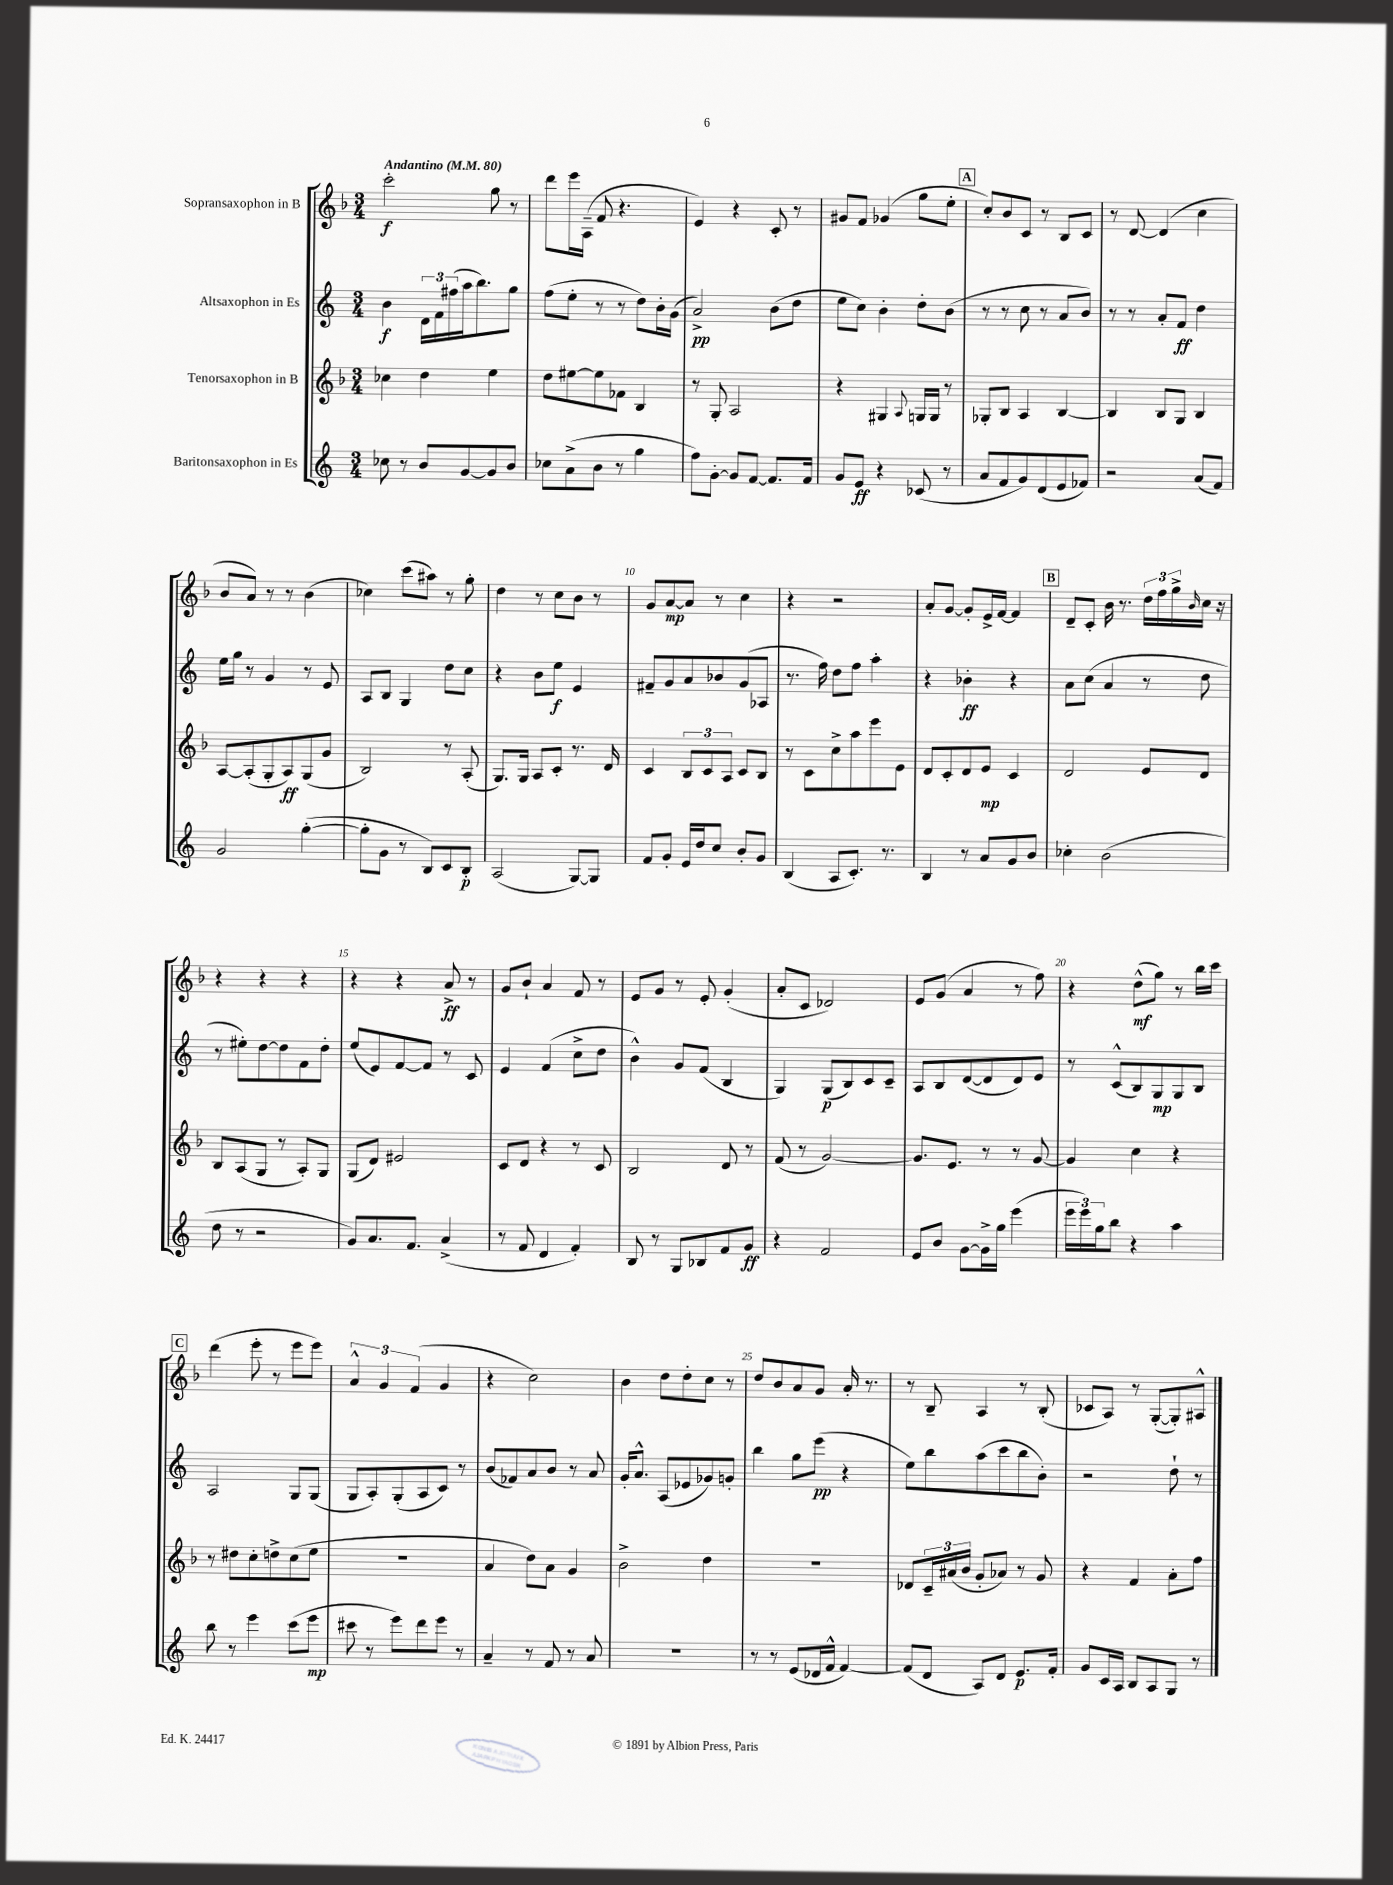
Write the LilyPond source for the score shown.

<<
\new StaffGroup <<
\new Staff = "s0" \with { instrumentName = "Sopransaxophon in B" } {
    \clef treble \key f \major \numericTimeSignature \time 3/4 \tempo "Andantino" 4 = 80
    c'''2-.\f g''8 r8 |
    d'''8 e'''16 a16--( f'8 r4. |
    e'4) r4 c'8-. r8 |
    gis'8 f'8 ges'4( g''8 e''8-. |
    \mark \markup { \box "A" } c''8-.) bes'8 c'8 r8 bes8 c'8 |
    r8 d'8~ d'4( c''4 |
    bes'8 a'8) r8 r8 bes'4( |
    ces''4) c'''8( ais''8) r8 g''8-. |
    d''4 r8 c''8 bes'8 r8 |
    g'8 a'8~\mp a'8 r8 c''4 |
    r4 r2 |
    a'8-. g'8~ g'8-. e'16-> f'16~ f'4 |
    \mark \markup { \box "B" } d'8-- c'8-. bes'16 r8. \tuplet 3/2 { d''16 f''16 g''16-> } \grace { bes'16 } c''16 r16 |
    r4 r4 r4 |
    r4 r4 a'8->\ff r8 |
    g'8 bes'8-! a'4 f'8 r8 |
    e'8 g'8 r8 e'8-. g'4-.( |
    a'8-. c'8 des'2) |
    e'8 g'8( a'4 r8 f''8) |
    r4 d''8-^\mf( g''8) r8 bes''16 c'''16 |
    \mark \markup { \box "C" } d'''4( e'''8-. r8 e'''8 e'''8) |
    \tuplet 3/2 { a'4-^ g'4 f'4( } g'4 |
    r4 c''2) |
    bes'4 d''8 d''8-. c''8 r8 |
    d''8 bes'8 a'8 g'8 a'16-. r8. |
    r8 bes8-- a4 r8 bes8-.( |
    ces'8 a8) r8 g8~-.( g8-.) ais8-^ \bar "|." |
}
\new Staff = "s1" \with { instrumentName = "Altsaxophon in Es" } {
    \clef treble \key c \major \numericTimeSignature \time 3/4
    b'4\f \tuplet 3/2 { d'16 f'16 fis''16( } a''16 b''8.) g''8 |
    f''8( e''8-. r8 r8 d''8) b'16-. g'16( |
    a'2->\pp) b'8( d''8 |
    e''8 c''8) b'4-. d''8-. b'8( |
    \mark \markup { \box "A" } r8 r8 c''8 r8 a'8 b'8) |
    r8 r8 a'8-. f'8\ff d''4 |
    e''16 g''16 r8 g'4 r8 e'8 |
    a8 b8 g4 d''8 c''8 |
    r4 b'8 e''8\f e'4 |
    fis'8-- g'8 a'8 bes'8 g'8( aes8 |
    r8. f''16) d''8 f''8 a''4-. |
    r4 bes'4-.\ff r4 |
    \mark \markup { \box "B" } a'8 c''8( a'4 r8 d''8 |
    r8 eis''8-.) d''8~ d''8 f'8 d''8-. |
    e''8( e'8) f'8~ f'8 r8 c'8 |
    e'4 f'4( c''8-> d''8 |
    b'4-^) g'8 f'8( b4 |
    g4) g8\p( b8) c'8 c'8-- |
    a8 b8 d'8~( d'8 d'8) e'8 |
    r8 c'8-^( b8) g8\mp g8 b8 |
    \mark \markup { \box "C" } a2 g8 g8( |
    g8 a8-.) g8-.( a8 c'8) r8 |
    b'8( fes'8) a'8 b'8 r8 a'8 |
    g'16-. a'8.-^ a8( ees'8 ges'8) g'8-. |
    b''4 g''8 e'''8\pp( r4 |
    e''8) b''8 a''8( c'''8 b''8 b'8-.) |
    r2 d''8-! r8 \bar "|." |
}
\new Staff = "s2" \with { instrumentName = "Tenorsaxophon in B" } {
    \clef treble \key f \major \numericTimeSignature \time 3/4
    ces''4 d''4 e''4 |
    d''8 eis''8~ eis''8 fes'8 bes4 |
    r8 g8-. a2 |
    r4 gis4 \appoggiatura { a8 } g16 g16 r8 |
    \mark \markup { \box "A" } ges8-. bes8 a4 bes4~ |
    bes4 bes8 g8 bes4 |
    a8~ a8-.( g8-. a8\ff) g8( g'8 |
    bes2) r8 a8-.( |
    g8.) g16 a8 c'8-. r8. d'16 |
    c'4 \tuplet 3/2 { bes8 c'8 a8 } c'8 bes8 |
    r8 c'8 c''8-> a''8 e'''8 e'8 |
    d'8 c'8-. d'8 e'8\mp c'4 |
    \mark \markup { \box "B" } d'2 e'8 d'8 |
    bes8 a8( g8 r8 a8-.) g8 |
    g8( d'8) eis'2 |
    c'8 d'8 r4 r8 c'8 |
    bes2 d'8 r8 |
    f'8( r8 g'2~) |
    g'8. e'8. r8 r8 g'8~ |
    g'4 c''4 r4 |
    \mark \markup { \box "C" } r8 dis''8 c''8-. d''8-> c''8( e''8 |
    R2. |
    a'4 d''8) a'8 g'4 |
    bes'2-> d''4 |
    R2. |
    des'8 \tuplet 3/2 { c'16-- ais'16( bes'16 } g'8-. aes'8) r8 g'8 |
    r4 f'4 a'8-. f''8 \bar "|." |
}
\new Staff = "s3" \with { instrumentName = "Baritonsaxophon in Es" } {
    \clef treble \key c \major \numericTimeSignature \time 3/4
    ces''8 r8 b'8 g'8~ g'8 b'8 |
    ces''8 a'8->( b'8 r8 g''4 |
    f''8) g'8~-. g'8 f'8~ f'8. f'16 |
    g'8 e'8\ff r4 ces'8( r8 |
    \mark \markup { \box "A" } a'8 f'8 g'8) d'8( e'8 fes'8) |
    r2 a'8( f'8) |
    g'2 g''4~-.( |
    g''8-. g'8 r8 b8) c'8 b8-.\p |
    a2( g8~) g8 |
    f'8 g'8-. e'16 d''16 c''8 b'8-. g'8 |
    b4( a8 c'8.-.) r8. |
    b4 r8 a'8 g'8 b'8 |
    \mark \markup { \box "B" } ces''4-. b'2( |
    d''8 r8 r2 |
    g'8) a'8. f'8. a'4->( |
    r8 f'8 d'4 f'4-.) |
    b8 r8 g8 bes8 f'8 g'8\ff |
    r4 f'2 |
    e'8 b'8 g'8~ g'16-> g''16 e'''4( |
    \tuplet 3/2 { e'''16 e'''16) g''16 } b''8 r4 a''4 |
    \mark \markup { \box "C" } b''8 r8 e'''4 c'''8( e'''8\mp |
    cis'''8 r8 e'''8) d'''8 e'''8 r8 |
    a'4-- r8 f'8 r8 a'8 |
    R2. |
    r8 r8 e'8( des'16 f'16-^ f'4~) |
    f'8( d'8 a8) d'8 e'8.\p f'16-. |
    g'8 c'16 a16 b8 a8 g8 r8 \bar "|." |
}
>>
>>
\layout { \context { \Score \override BarNumber.break-visibility = ##(#f #t #t) barNumberVisibility = #(every-nth-bar-number-visible 5) } }
